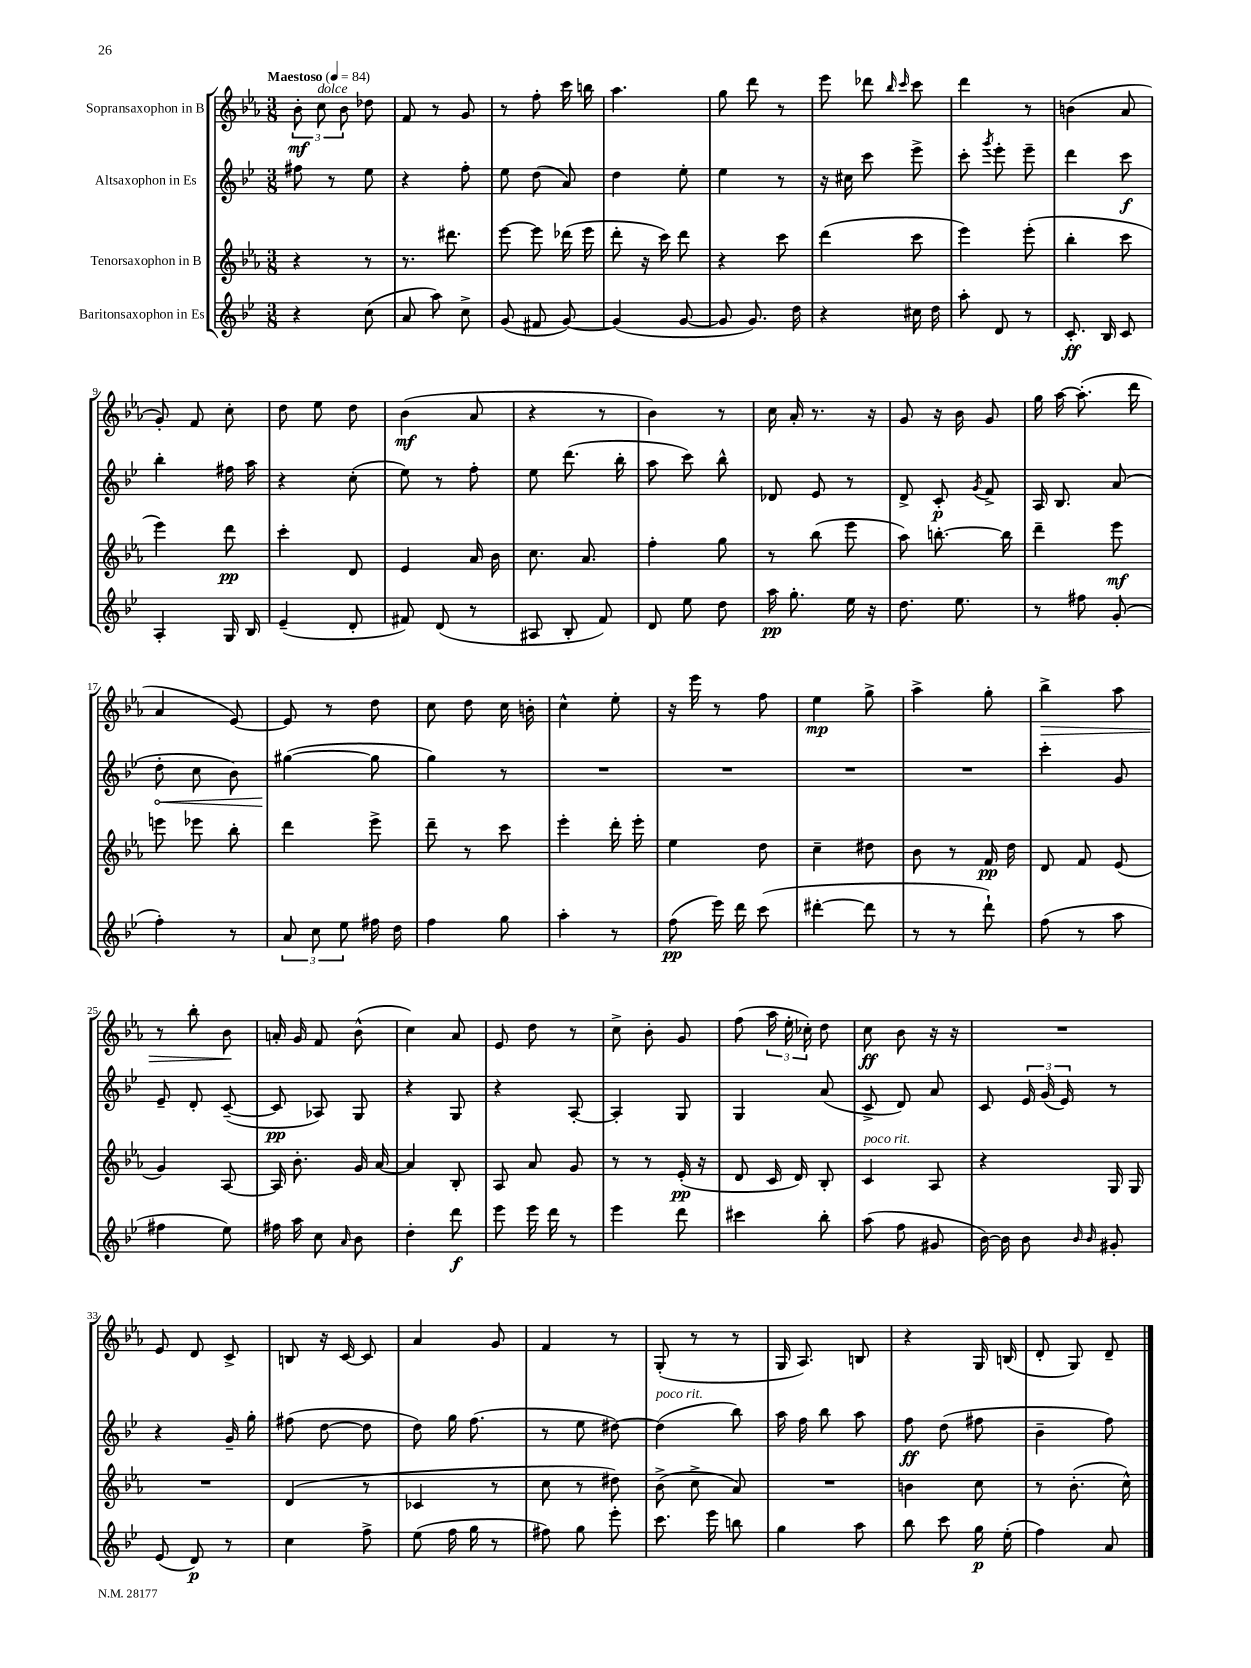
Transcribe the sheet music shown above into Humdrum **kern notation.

**kern	**kern	**kern	**kern
*staff4	*staff3	*staff2	*staff1
*clefG2	*clefG2	*clefG2	*clefG2
*k[b-e-]	*k[b-e-a-]	*k[b-e-]	*k[b-e-a-]
*M3/8	*M3/8	*M3/8	*M3/8
*MM84	*MM84	*MM84	*MM84
4r	4r	8ff#	12b-'
.	.	.	12cc
.	.	8r	.
.	.	.	12b-
(8cc	8r	8ee-	8dd-
=	=	=	=
8a	8.r	4r	8f
8aa)	.	.	8r
.	8.ddd#	.	.
8cc^	.	8ff'	8g
=	=	=	=
(8g	[8eee-	8ee-	8r
8f#	8eee-]	(8dd	8ff'
[8g)	(16ddd-	8a)	16ccc
.	16eee-	.	16bb
=	=	=	=
(4g]	8ddd'	4dd	4.aa-
.	16r	.	.
.	16ccc)	.	.
[8g	8ddd	8ee-'	.
=	=	=	=
8g]	4r	4ee-	8gg
8.g)	.	.	8ddd
.	8ccc	8r	8r
16dd	.	.	.
=	=	=	=
4r	(4ddd	16r	8eee-
.	.	16cc#	.
.	.	8ccc	8ddd-
.	.	.	16qqbb-
.	.	.	16qqccc
16cc#	8ccc	8eee-^	8ccc
16dd	.	.	.
=	=	=	=
8aa'	4eee-)	8ccc'	4ddd
.	.	8qggg	.
8d	.	8eee-'	.
8r	(8eee-'	8eee-~	8r
=	=	=	=
8.c'	4bb-'	4ddd	(4b
16B-	.	.	.
8c	8ccc	8ccc	8a-
=	=	=	=
4A'	4eee-)	4bb-'	8g')
.	.	.	8f
16G	8ddd	16ff#	8cc'
16B-	.	16aa	.
=	=	=	=
(4e-~	4ccc'	4r	8dd
.	.	.	8ee-
8d'	8d	(8cc'	8dd
=	=	=	=
8f#)	4e-	8ee-)	(4b-
(8d	.	8r	.
8r	16a-	8ff'	8a-
.	16b-	.	.
=	=	=	=
8A#	8.cc	8ee-	4r
8B-'	.	(8.ddd	.
.	8.a-	.	.
8f)	.	.	8r
.	.	16bb-'	.
=	=	=	=
8d	4ff'	8aa	4b-)
8ee-	.	8ccc)	.
8dd	8gg	8bb-^^	8r
=	=	=	=
16aa	8r	8d-	16cc
8.gg'	.	.	16a-'
.	(8bb-	8e-	8.r
16ee-	8eee-	8r	.
16r	.	.	16r
=	=	=	=
8.dd	8aa-)	8d^	8g
.	[8.bb'	8c'	16r
8.ee-	.	.	16b-
.	.	8qg	.
.	.	8f^	8g
.	16bb]	.	.
=	=	=	=
8r	4ddd~	16A	16gg
.	.	8.B-	[16aa-
8ff#	.	.	(8.aa-']
(8g'	8eee-	(8a	.
.	.	.	16ddd
=	=	=	=
4ff')	8eee	8dd'	4a-
.	8eee-	8cc	.
8r	8bb-'	8b-)	[8e-)
=	=	=	=
12a	4ddd	([4gg#	8e-]
12cc	.	.	.
.	.	.	8r
12ee-	.	.	.
16ff#	8eee-^	8gg#]	8dd
16dd	.	.	.
=	=	=	=
4ff	8ddd~	4gg)	8cc
.	8r	.	8dd
8gg	8ccc	8r	16cc
.	.	.	16b'
=	=	=	=
4aa'	4eee-'	4.r	4cc^^
8r	16ddd'	.	8ee-'
.	16eee-'	.	.
=	=	=	=
(8ff	4ee-	4.r	16r
.	.	.	16eee-
16eee-)	.	.	8r
16ddd	.	.	.
(8ccc	8dd	.	8ff
=	=	=	=
[4ddd#'	4cc~	4.r	4ee-
8ddd#]	8dd#	.	8gg^
=	=	=	=
8r	8b-	4.r	4aa-^
8r	8r	.	.
8ddd`)	16f	.	8gg'
.	16dd	.	.
=	=	=	=
(8ff	8d	4ccc'	4bb-^
8r	8f	.	.
8aa	(8e-	8g	8aa-
=	=	=	=
4ff#	4g)	8e-~	8r
.	.	8d'	8bb-'
8ee-)	[8A-	([8c~	8b-
=	=	=	=
16ff#	16A-]	8c]	16a'
16aa	8.b-'	.	16g
8cc	.	8A-)	8f
16qqa	.	.	.
8b-	16g	8G	(8b-^^
.	[16a-	.	.
=	=	=	=
4dd'	4a-]	4r	4cc)
8ddd	8B-'	8G	8a-
=	=	=	=
8eee-	8A-	4r	8e-
16eee-	8a-	.	8dd
16ddd	.	.	.
8r	8g	[8A'	8r
=	=	=	=
4eee-	8r	4A']	8cc^
.	8r	.	8b-'
8ddd	(16e-'	8G	8g
.	16r	.	.
=	=	=	=
4ccc#	8d	4G	(8ff
.	16c	.	24aa-
.	.	.	24ee-'
.	16d)	.	.
.	.	.	24cc-')
8bb-'	8B-'	(8a	8dd
=	=	=	=
(8aa	4c	8c^	8cc
8ff	.	8d)	8b-
8g#	8A-	8a	16r
.	.	.	16r
=	=	=	=
[16b-)	4r	8c	4.r
16b-]	.	.	.
8b-	.	24e-	.
.	.	(24g	.
.	.	24e-)	.
16qqb-	.	.	.
16qqb-	.	.	.
8g#'	16G	8r	.
.	16G	.	.
=	=	=	=
(8e-	4.r	4r	8e-
8d)	.	.	8d
8r	.	16g~	8c^
.	.	16gg'	.
=	=	=	=
4cc	(4d	(8ff#	8B
.	.	[8dd	16r
.	.	.	[16c
8ff^	8r	8dd]	8c]
=	=	=	=
(8ee-	4c-	8dd)	4a-
16ff	.	16gg	.
16gg	.	(8.ff	.
8r	8r	.	8g
=	=	=	=
8ff#)	8cc	8r	4f
8gg	8r	8ee-	.
8eee-'	8dd#)	[8dd#)	8r
=	=	=	=
8.ccc	(8b-^	(4dd#]	(8G'
.	8cc^	.	8r
16eee-	.	.	.
8bb	8a-)	8bb-)	8r
=	=	=	=
4gg	4.r	16aa	16G
.	.	16ff	8.A-)
.	.	8bb-	.
8aa	.	8aa	8B
=	=	=	=
8bb-	4b	8ff	4r
8ccc	.	(8dd	.
16gg	8cc	8ff#	16G
(16ee-'	.	.	(16B
=	=	=	=
4ff)	8r	4b-~	8d'
.	(8.b-'	.	8G)
8a	.	8ff)	8d~
.	16cc^^)	.	.
==	==	==	==
*-	*-	*-	*-
